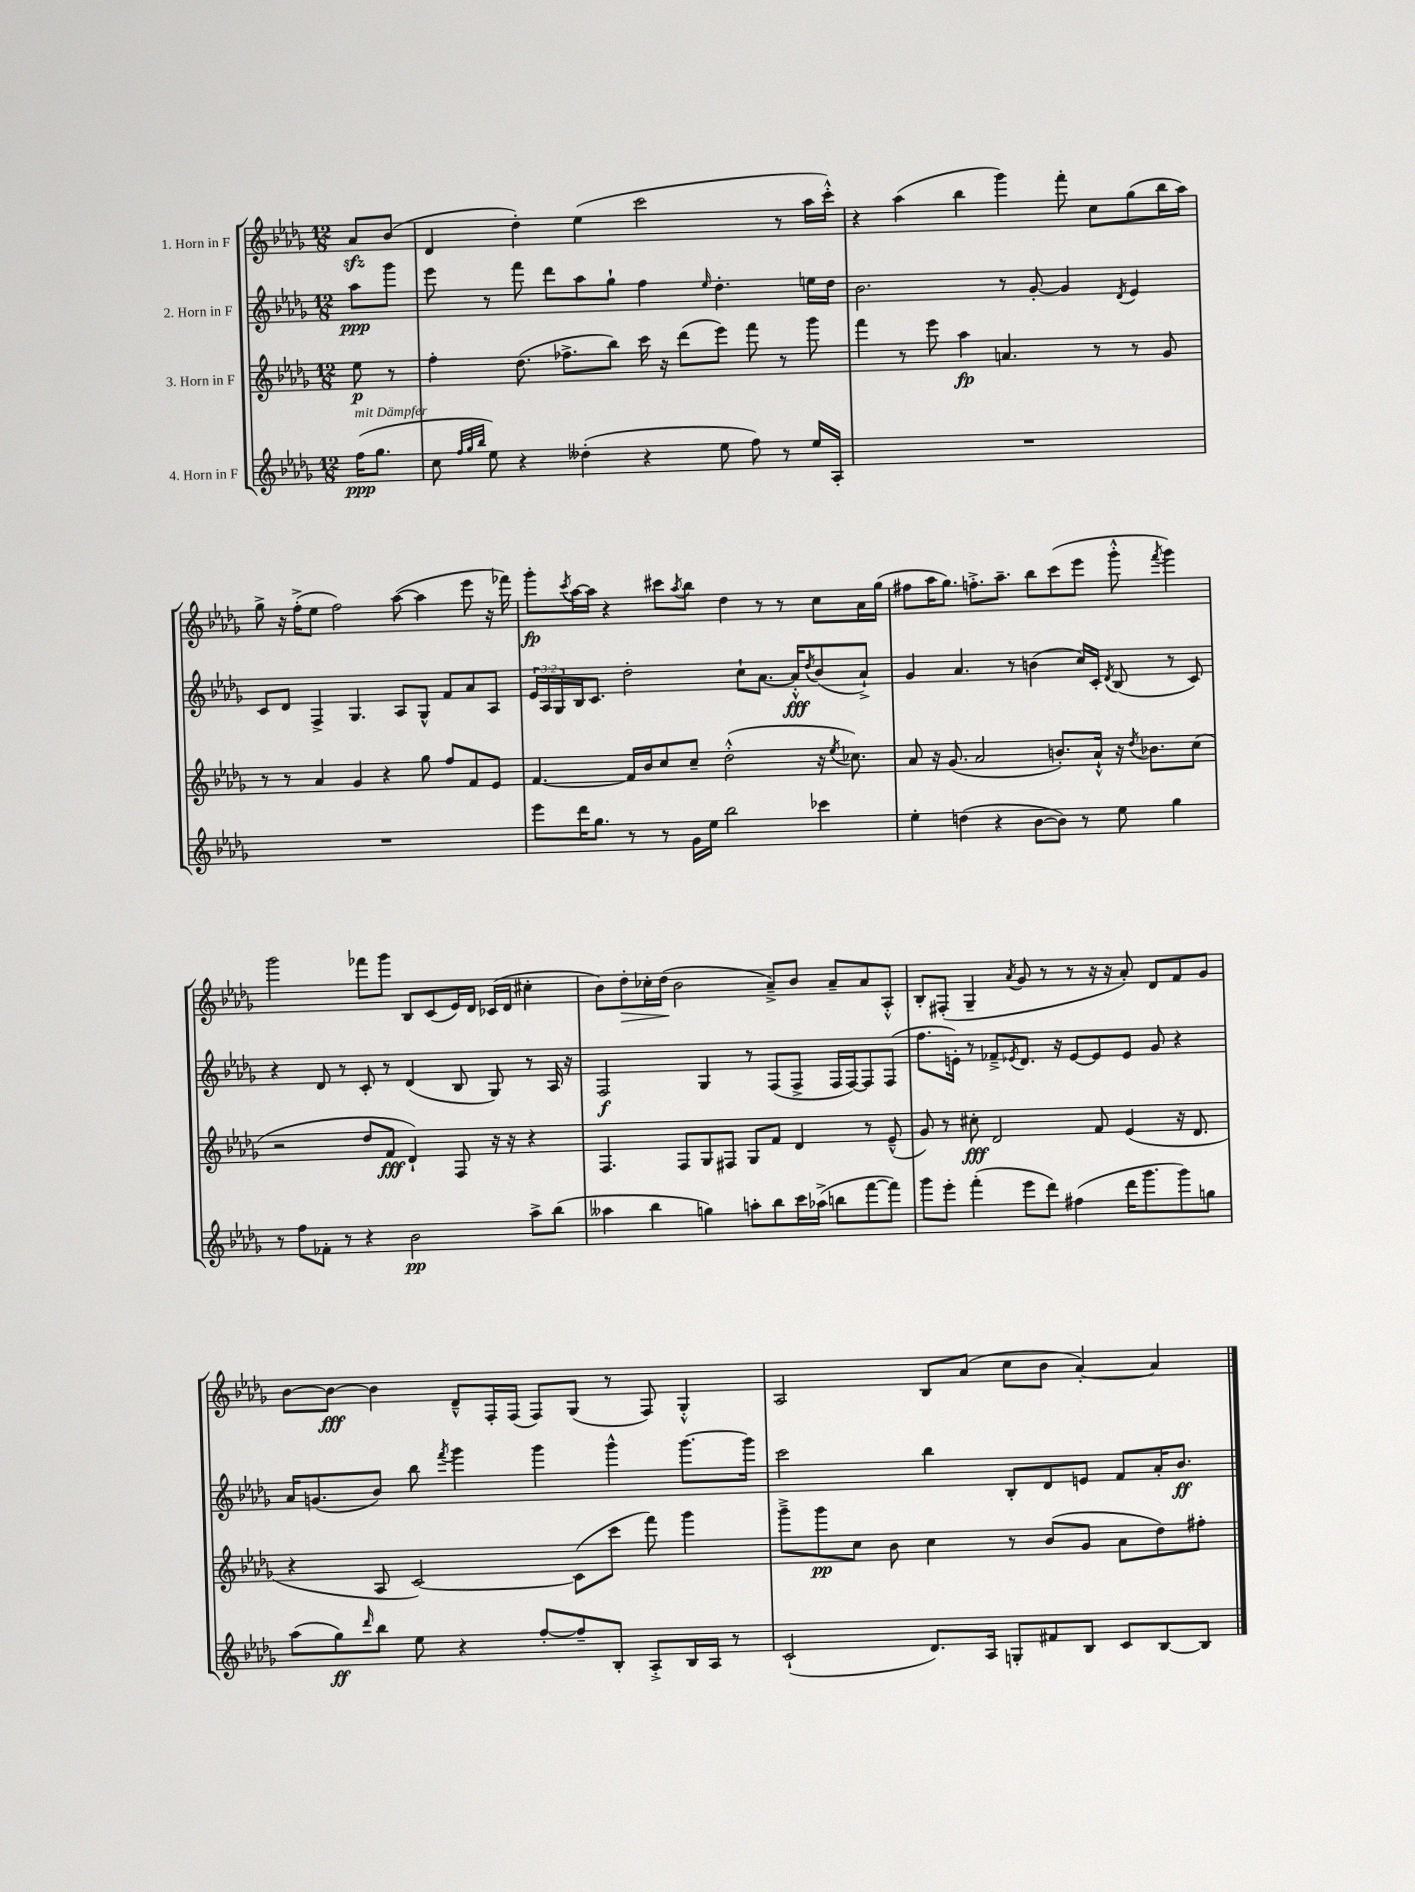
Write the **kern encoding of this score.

**kern	**kern	**kern	**kern
*staff4	*staff3	*staff2	*staff1
*clefG2	*clefG2	*clefG2	*clefG2
*k[b-e-a-d-g-]	*k[b-e-a-d-g-]	*k[b-e-a-d-g-]	*k[b-e-a-d-g-]
*M12/8	*M12/8	*M12/8	*M12/8
(16ff\LK	8ee-\	8aa-\L	8a-/L
8.gg-\J	.	.	.
.	8r	8ggg-\J	(8b-/J
=	=	=	=
8cc\	4ff'\	8eee-\	4d-/
32qqff/LLL	.	.	.
32qqgg-/	.	.	.
32qqbb-/JJJ	.	.	.
8ee-\)	.	8r	.
4r	(8.dd-\	8fff\	4dd-'\)
.	.	8ddd-\L	.
.	8.ff-^\L	.	.
(4dd--'\	.	8aa-\	(4ee-\
.	8bb-\J)	8gg-`\J	.
4r	16ccc\	4ff\	2ccc\
.	16r	.	.
.	(8ddd-\L	.	.
.	.	16qqee-/	.
8ee-\	8eee-\J)	4.dd-'\	.
8ff\)	8fff\	.	.
8r	8r	.	8r
16ee-/LL	8ggg-\	16ee\LL	16aa-\LL
16A-'/JJ	.	16dd-\JJ	16ccc'^^\JJ)
=	=	=	=
1.r	4fff\	2.b-\	4r
.	8r	.	(4aa-\
.	8eee-\	.	.
.	4aa-\	.	4bb-\
.	4.a/	8r	4ggg-\)
.	.	[8g-'/	.
.	.	4g-/]	8fff'\
.	8r	.	8cc\L
.	.	8qd-/	.
.	8r	4e-/	(8gg-\
.	8g-/	.	16bb-\L
.	.	.	16aa-\JJ)
=	=	=	=
1.r	8r	8c/L	8gg-^\
.	8r	8d-/J	16r
.	.	.	(16ff'^\LK
.	4a-/	4F^/	8ee-\J
.	.	.	2ff\)
.	4g-/	4.G-/	.
.	4r	.	.
.	.	8A-/L	([8aa-\
.	8gg-\	8G-^^/J	4aa-\]
.	8ff/L	8f/L	.
.	8f/	8a-/	8eee-\
.	8e-/J	8A-/J	16r
.	.	.	16fff-\)
=	=	=	=
8eee-\L	[4.f/	24e-/LL	8ggg-'\L
.	.	24A-/	.
.	.	24G-/	.
.	.	.	8qccc/
16ddd-\K	.	16B-/J	[16aa-\L
8.gg-\J	.	8.c/J	16aa-\]JJ
.	.	.	4r
8r	16f/]LL	2dd-'\	.
.	16b-/J	.	.
8r	8cc/	.	8ccc#\L
.	.	.	8qaa-/
16g-\LL	8cc~/J	.	8bb-\J
16ee-\JJ	.	.	.
2bb-\	(2dd-'^^\	.	4dd-\
.	.	8cc`\L	.
.	.	[8.a-\J	8r
.	.	.	8r
.	.	16a-'^^/]LK	.
.	.	8qdd-/	.
4ccc-\	16r	(8b-/	8cc\L
.	8qee-/	.	.
.	8.cc-\)	.	.
.	.	8a-`^/J)	16a-\L
.	.	.	(16gg-\JJ
=	=	=	=
4ee-'\	8a-/	4g-/	8ff#\L
.	16r	.	16aa-\K
.	(8.g-/	.	8.gg-\J)
(4dd\	.	4.a-/	.
.	2a-/	.	8.ff'^\L
4r	.	.	.
.	.	.	8.aa-~\J
.	.	8r	.
[8b-\L	.	(4b\	8bb-\L
8b-\]J)	8.b'/L)	.	(8ccc\
8r	.	16cc/LL)	8eee-\J
.	16a-`^^/Jk	16c'/JJ	.
.	.	8qd-/	.
8ee-\	16r	(8B-/	8ggg-'^^\
.	8qdd-/	.	.
.	8.b-\L	.	.
.	.	.	8qfff/
4gg-\	.	8r	4ggg-\)
.	(8cc\J	8c/)	.
=	=	=	=
8r	2r	4r	2ggg-\
8ff\L	.	.	.
8f-'\J	.	8d-/	.
8r	.	8r	.
4r	8dd-/L	8c'/	8fff-\L
.	8f/J	8r	8ggg-\J
2b-\	4d-`/)	(4d-/	8B-/L
.	.	.	(8c/
.	8F/	8B-/	16e-/L)
.	.	.	16d-/JJ
.	16r	8G-/)	(16c-/LL
.	16r	.	16d-/JJ
8aa-^\L	4r	8r	4cc#'\
(8bb-\J	.	16A-/	.
.	.	16r	.
=	=	=	=
4aa--\	4.F/	2F/	8b-\L)
.	.	.	8dd-'\
4bb-\	.	.	16cc-'\L
.	.	.	(16dd-\JJ
.	8F/L	.	2b-\
4gg\)	8G-/	4G-/	.
.	8F#/J	.	.
8aa'\L	8G-/L	8r	.
8bb-\	8f/J	(8F/L	8a-~^/L)
16ccc\L	4d-/	8F^/J	8b-/J
(16aa-^\JJ	.	.	.
8bb\L	.	16F/LL	8a-~/L
.	.	[16F/J)	.
[8fff\	8r	8F/]	8a-/
8fff\]J)	(8e-~^^/	(8F/J	8A-'^^/J
=	=	=	=
8ggg-\L	8g-/)	8.ff\L	8B-'/L
8eee-'\J	8r	.	(8F#'/J
.	.	16e'\Jk)	.
(4fff'\	8cc#'\	8r	4G-~/
.	2d-/	8f-~^/L	.
.	.	8qe-/	8qa-/
8eee-\L	.	8.d-/J	8g-/
8ddd-\J)	.	.	8r
.	.	16r	.
(4ff#\	.	[8e-/L	8r
.	8f/	8e-/]	16r
.	.	.	16r
16ddd-\LK	(4e-/	8e-/J	8a-'/)
8.ggg-\	.	.	.
.	.	8g-/	8d-/L
8ggg-\)	16r	4r	8f/
.	8.d-/	.	.
8gg\J	.	.	8g-/J
=	=	=	=
(8aa-\L	4r	16a-/LK	[8b-\L
.	.	(8.g/	.
8gg-\)	.	.	8b-\_J
16qqddd-/	.	.	.
8bb-\J	8A-/	8b-/J)	4b-\]
8ee-\	[2c/)	8bb-\	.
.	.	8qfff/	.
4r	.	4ggg-\	8d-~^^/L
.	.	.	16F'/L
.	.	.	(16F/JJ
[8ff'/L	.	4ggg-\	8F/L)
8ff~/]	(8c\]L	.	(8G-/J
8B-'/J	8ccc\J	4ggg-^^\	8r
8A-'^/L	8fff\)	.	8F/)
16B-/L	4ggg-\	[8.ggg-\L	4G-'^^/
16A-/JJ	.	.	.
8r	.	.	.
.	.	16ggg-\]Jk	.
=	=	=	=
(2c`/	8ggg-~^\L	2ccc\	2A-/
.	8ggg-\	.	.
.	8cc\J	.	.
.	8b-\	.	.
8.d-/L)	4cc\	4bb-\	8B-/L
.	.	.	(8a-/J
16A-/Jk	.	.	.
8G'/L	8r	8B-'/L	8cc\L
8f#/	(8b-/L	8d-/	8b-\J
8B-/J	8g-/J	8e/J	[4a-'/)
8c/L	8a-\L	8f/L	.
[8B-/	8dd-\)	16a-'/K	4a-/]
.	.	8.b-/J	.
8B-/]J	8ff#'\J	.	.
==	==	==	==
*-	*-	*-	*-
